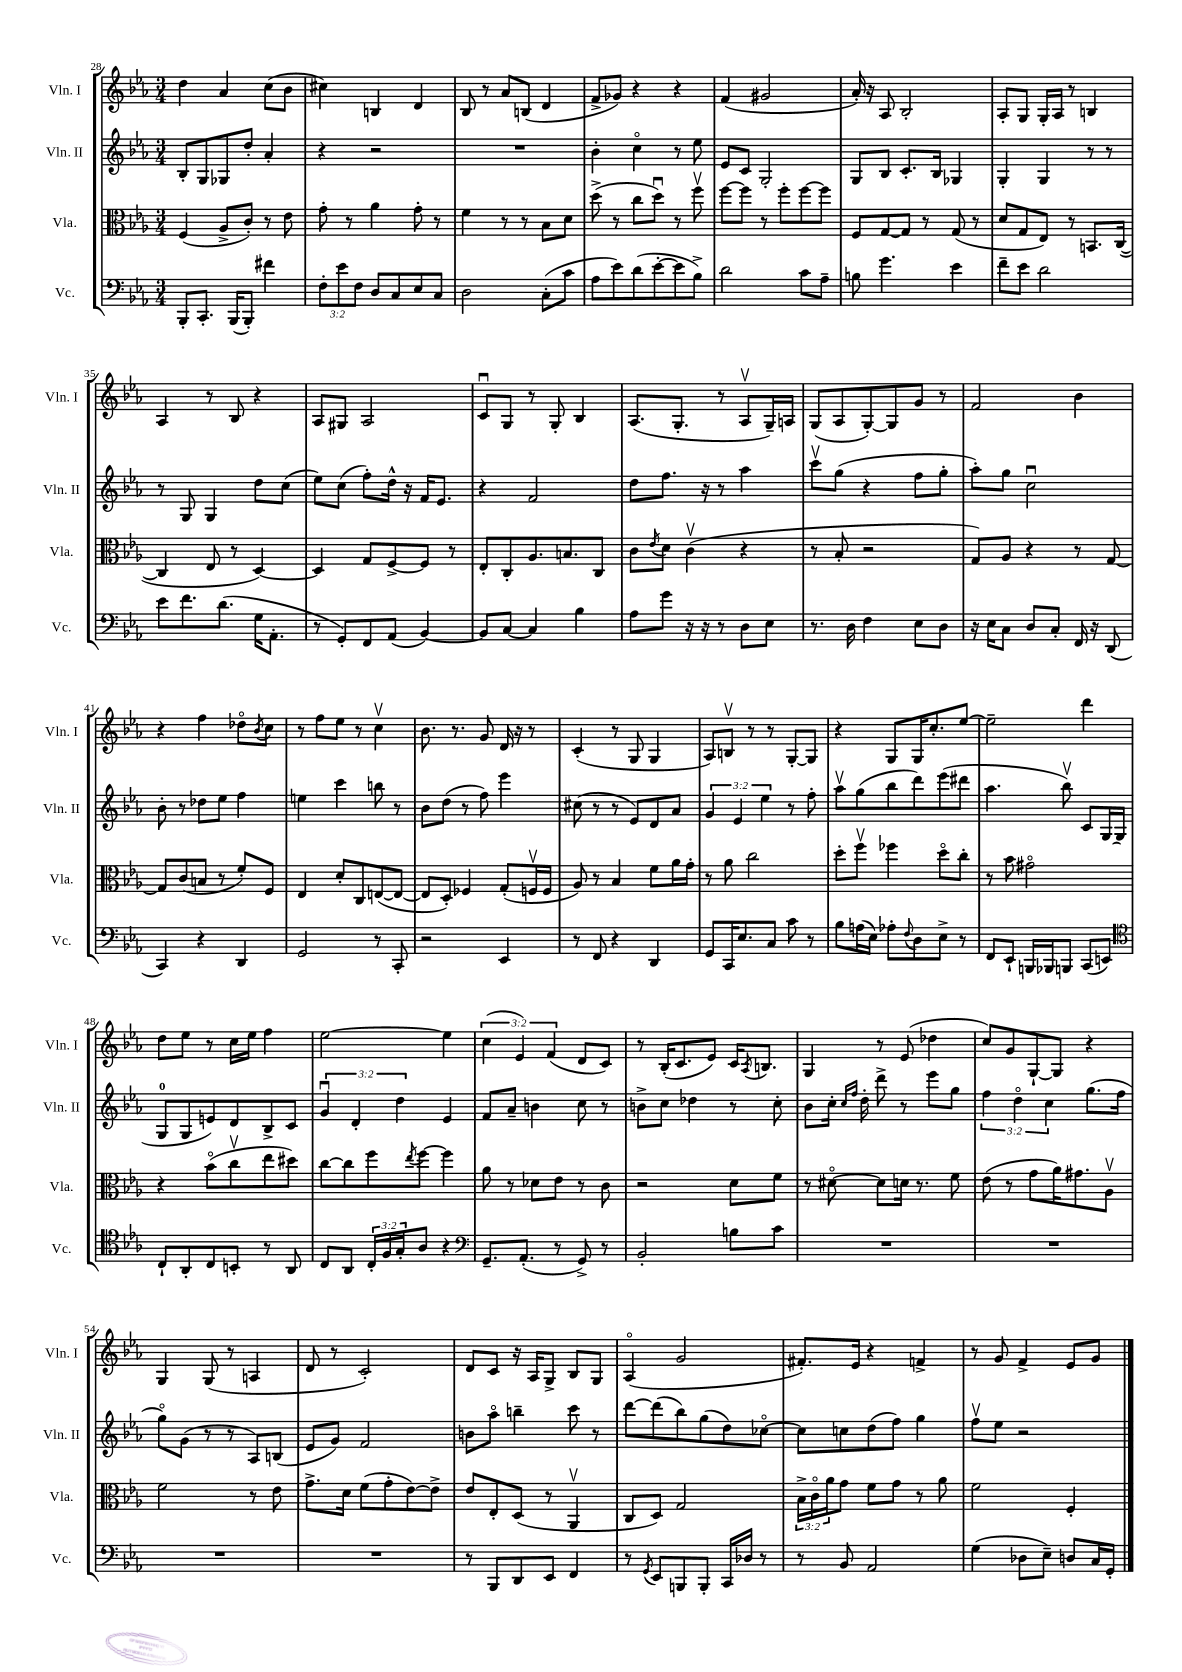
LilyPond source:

<<
\new StaffGroup <<
\new Staff = "s0" \with { instrumentName = "Vln. I" shortInstrumentName = "Vln. I" } {
    \clef treble \key ees \major \numericTimeSignature \time 3/4 \override Staff.TupletNumber.text = #tuplet-number::calc-fraction-text
    d''4 aes'4 c''8( bes'8 |
    cis''4) b4 d'4 |
    bes8 r8 aes'8 b8( d'4 |
    f'8-> ges'8) r4 r4 |
    f'4( gis'2 |
    aes'16-.) r16 aes8 bes2-. |
    aes8-. g8 g16-. aes16 r8 b4 |
    aes4 r8 bes8 r4 |
    aes8 gis8 aes2 |
    c'8\downbow g8 r8 g8-. bes4 |
    aes8.( g8.-. r8 aes8\upbow g16--) a16 |
    g8( aes8 g8~-.) g8 g'8 r8 |
    f'2 bes'4 |
    r4 f''4 des''8\flageolet \acciaccatura { bes'8 } c''8 |
    r8 f''8 ees''8 r8 c''4\upbow |
    bes'8. r8. g'8 d'16 r16 r8 |
    c'4-.( r8 g8 g4 |
    aes8) b8\upbow r8 r8 g8~-. g8 |
    r4 g8 g16 c''8.-. ees''8~ |
    ees''2-- d'''4 |
    d''8 ees''8 r8 c''16 ees''16 f''4 |
    ees''2~ ees''4 |
    \tuplet 3/2 { c''4( ees'4) f'4( } d'8 c'8) |
    r8 bes16-.( c'8. ees'8) c'16 \acciaccatura { aes8 } b8. |
    g4 r8 ees'8( des''4 |
    c''8) g'8 g8~-! g8 r4 |
    g4 g8( r8 a4 |
    d'8 r8 c'2-.) |
    d'8 c'8 r16 aes16 g8-> bes8 g8 |
    aes4\flageolet( g'2 |
    fis'8.-.) ees'16 r4 f'4-> |
    r8 g'8 f'4-> ees'8 g'8 \bar "|." |
}
\new Staff = "s1" \with { instrumentName = "Vln. II" shortInstrumentName = "Vln. II" } {
    \clef treble \key ees \major \numericTimeSignature \time 3/4 \override Staff.TupletNumber.text = #tuplet-number::calc-fraction-text
    bes8-. g8 ges8 d''8-. aes'4-. |
    r4 r2 |
    R2. |
    bes'4-. c''4\flageolet r8 ees''8 |
    ees'8 c'8 g2-. |
    g8 bes8 c'8.-. bes16 ges4 |
    g4-. g4 r8 r8 |
    r8 g8 g4 d''8 c''8( |
    ees''8) c''8( f''8-.) d''16-^ r16 f'16 ees'8. |
    r4 f'2 |
    d''8 f''8. r16 r8 aes''4 |
    c'''8\upbow g''8( r4 f''8 g''8-. |
    aes''8-.) g''8 c''2\downbow |
    bes'8-. r8 des''8 ees''8 f''4 |
    e''4 c'''4 b''8 r8 |
    bes'8 d''8( r8 f''8) ees'''4 |
    cis''8( r8 r8 ees'8) d'8 aes'8 |
    \tuplet 3/2 { g'4 ees'4 ees''4 } r8 f''8-. |
    aes''8\upbow g''8( bes''8 d'''8) ees'''8( dis'''8 |
    aes''4. bes''8\upbow) c'8 g16 g16( |
    g8-0 g8 e'8) d'8 bes8-> c'8 |
    \tuplet 3/2 { g'4\downbow d'4-. d''4 } ees'4 |
    f'8 aes'8-- b'4 c''8 r8 |
    b'8-> c''8 des''4 r8 c''8-. |
    bes'8 c''16-. \grace { c''16 f''16 } d''16-. d'''8-> r8 ees'''8 g''8 |
    \tuplet 3/2 { f''4 d''4\flageolet c''4 } g''8.( f''16 |
    g''8\flageolet) g'8( r8 r8 aes8) b8( |
    ees'8 g'8) f'2 |
    b'8 aes''8\flageolet b''4-- c'''8 r8 |
    d'''8~ d'''8( bes''8) g''8( d''8) ces''8~\flageolet |
    ces''8 c''8 d''8( f''8) g''4 |
    f''8\upbow ees''8 r2 \bar "|." |
}
\new Staff = "s2" \with { instrumentName = "Vla." shortInstrumentName = "Vla." } {
    \clef alto \key ees \major \numericTimeSignature \time 3/4 \override Staff.TupletNumber.text = #tuplet-number::calc-fraction-text
    f4( aes8-> c'8-.) r8 ees'8 |
    g'8-. r8 aes'4 g'8-. r8 |
    f'4 r8 r8 bes8 d'8 |
    d''8->( r8 c''8 d''8\downbow) r8 f''8\upbow |
    f''8~ f''8 r8 f''8-. f''8~ f''8 |
    f8 g8~ g8 r8 g8( r8 |
    d'8 g8 ees8) r8 b,8. c16~( |
    c4 ees8 r8 d4~) |
    d4 g8 f8~-> f8 r8 |
    ees8-. c8-. aes8. b8. c8 |
    c'8 \acciaccatura { ees'8 } d'8 c'4\upbow( r4 |
    r8 bes8-. r2 |
    g8) aes8 r4 r8 g8~ |
    g8 c'8( b8 r8 f'8-.) f8 |
    ees4 d'8-. c8 e8~( e8~ |
    e8 d8-.) fes4 g8-.( f16\upbow f16 |
    aes8) r8 bes4 f'8 aes'16 g'16-. |
    r8 aes'8 c''2 |
    d''8-. f''8\upbow fes''4 d''8\flageolet c''8-. |
    r8 bes'8 gis'2\flageolet |
    r4 bes'8\flageolet( c''8\upbow ees''8 dis''8) |
    c''8~ c''8 f''8 \acciaccatura { ees''8 } f''8~ f''4 |
    aes'8 r8 des'8 ees'8 r8 c'8 |
    r2 d'8 f'8 |
    r8 dis'8~\flageolet dis'8 d'16 r8. f'8 |
    ees'8( r8 g'8 aes'16) gis'8. aes8\upbow |
    f'2 r8 ees'8 |
    g'8.-> d'16 f'8( g'8-. ees'8~) ees'8-> |
    ees'8 ees8-. d8( r8 aes,4\upbow |
    c8 d8) g2 |
    \tuplet 3/2 { bes16-> c'16\flageolet aes'16 } g'8 f'8 g'8 r8 aes'8 |
    f'2 f4-. \bar "|." |
}
\new Staff = "s3" \with { instrumentName = "Vc." shortInstrumentName = "Vc." } {
    \clef bass \key ees \major \numericTimeSignature \time 3/4 \override Staff.TupletNumber.text = #tuplet-number::calc-fraction-text
    bes,,8-. c,8.-. bes,,16( bes,,8-.) fis'4 |
    \tuplet 3/2 { f8-. ees'8 f8 } d8 c8 ees8 c8 |
    d2 c8-.( c'8 |
    aes8 ees'8) d'8( ees'8~-. ees'8 bes8->) |
    d'2 c'8 aes8-- |
    b8 g'4. ees'4 |
    f'8-- ees'8 d'2 |
    ees'8 f'8. d'8.( g16 aes,8.-. |
    r8 g,8-.) f,8 aes,8( bes,4~) |
    bes,8 c8~ c4 bes4 |
    aes8 g'8 r16 r16 r8 d8 ees8 |
    r8. d16 f4 ees8 d8 |
    r16 ees16 c8 d8 c8-. f,16 r16 d,8( |
    c,4) r4 d,4 |
    g,2 r8 c,8-. |
    r2 ees,4 |
    r8 f,8 r4 d,4 |
    g,8 c,16 ees8. c8 c'8 r8 |
    bes8 a16( ees16) aes8-. \appoggiatura { f8 } d8 ees8-> r8 |
    f,8 ees,8-! b,,16 bes,,16 b,,8 c,8( e,8) |
    \clef tenor c8-! aes,8-. c8 b,8-. r8 aes,8 |
    c8 aes,8 \tuplet 3/2 { c16-. f16 g16-. } aes8 r4 |
    \clef bass g,8.-- aes,8.-.( r8 g,8->) r8 |
    bes,2-. b8 c'8 |
    R2. |
    R2. |
    R2. |
    R2. |
    r8 bes,,8 d,8 ees,8 f,4 |
    r8 \acciaccatura { g,8 } ees,8 b,,8 b,,8-. c,16 des16 r8 |
    r8 bes,8 aes,2 |
    g4( des8 ees8--) d8 c16 g,16-. \bar "|." |
}
>>
>>
\layout { \context { \Score currentBarNumber = #28 } }
